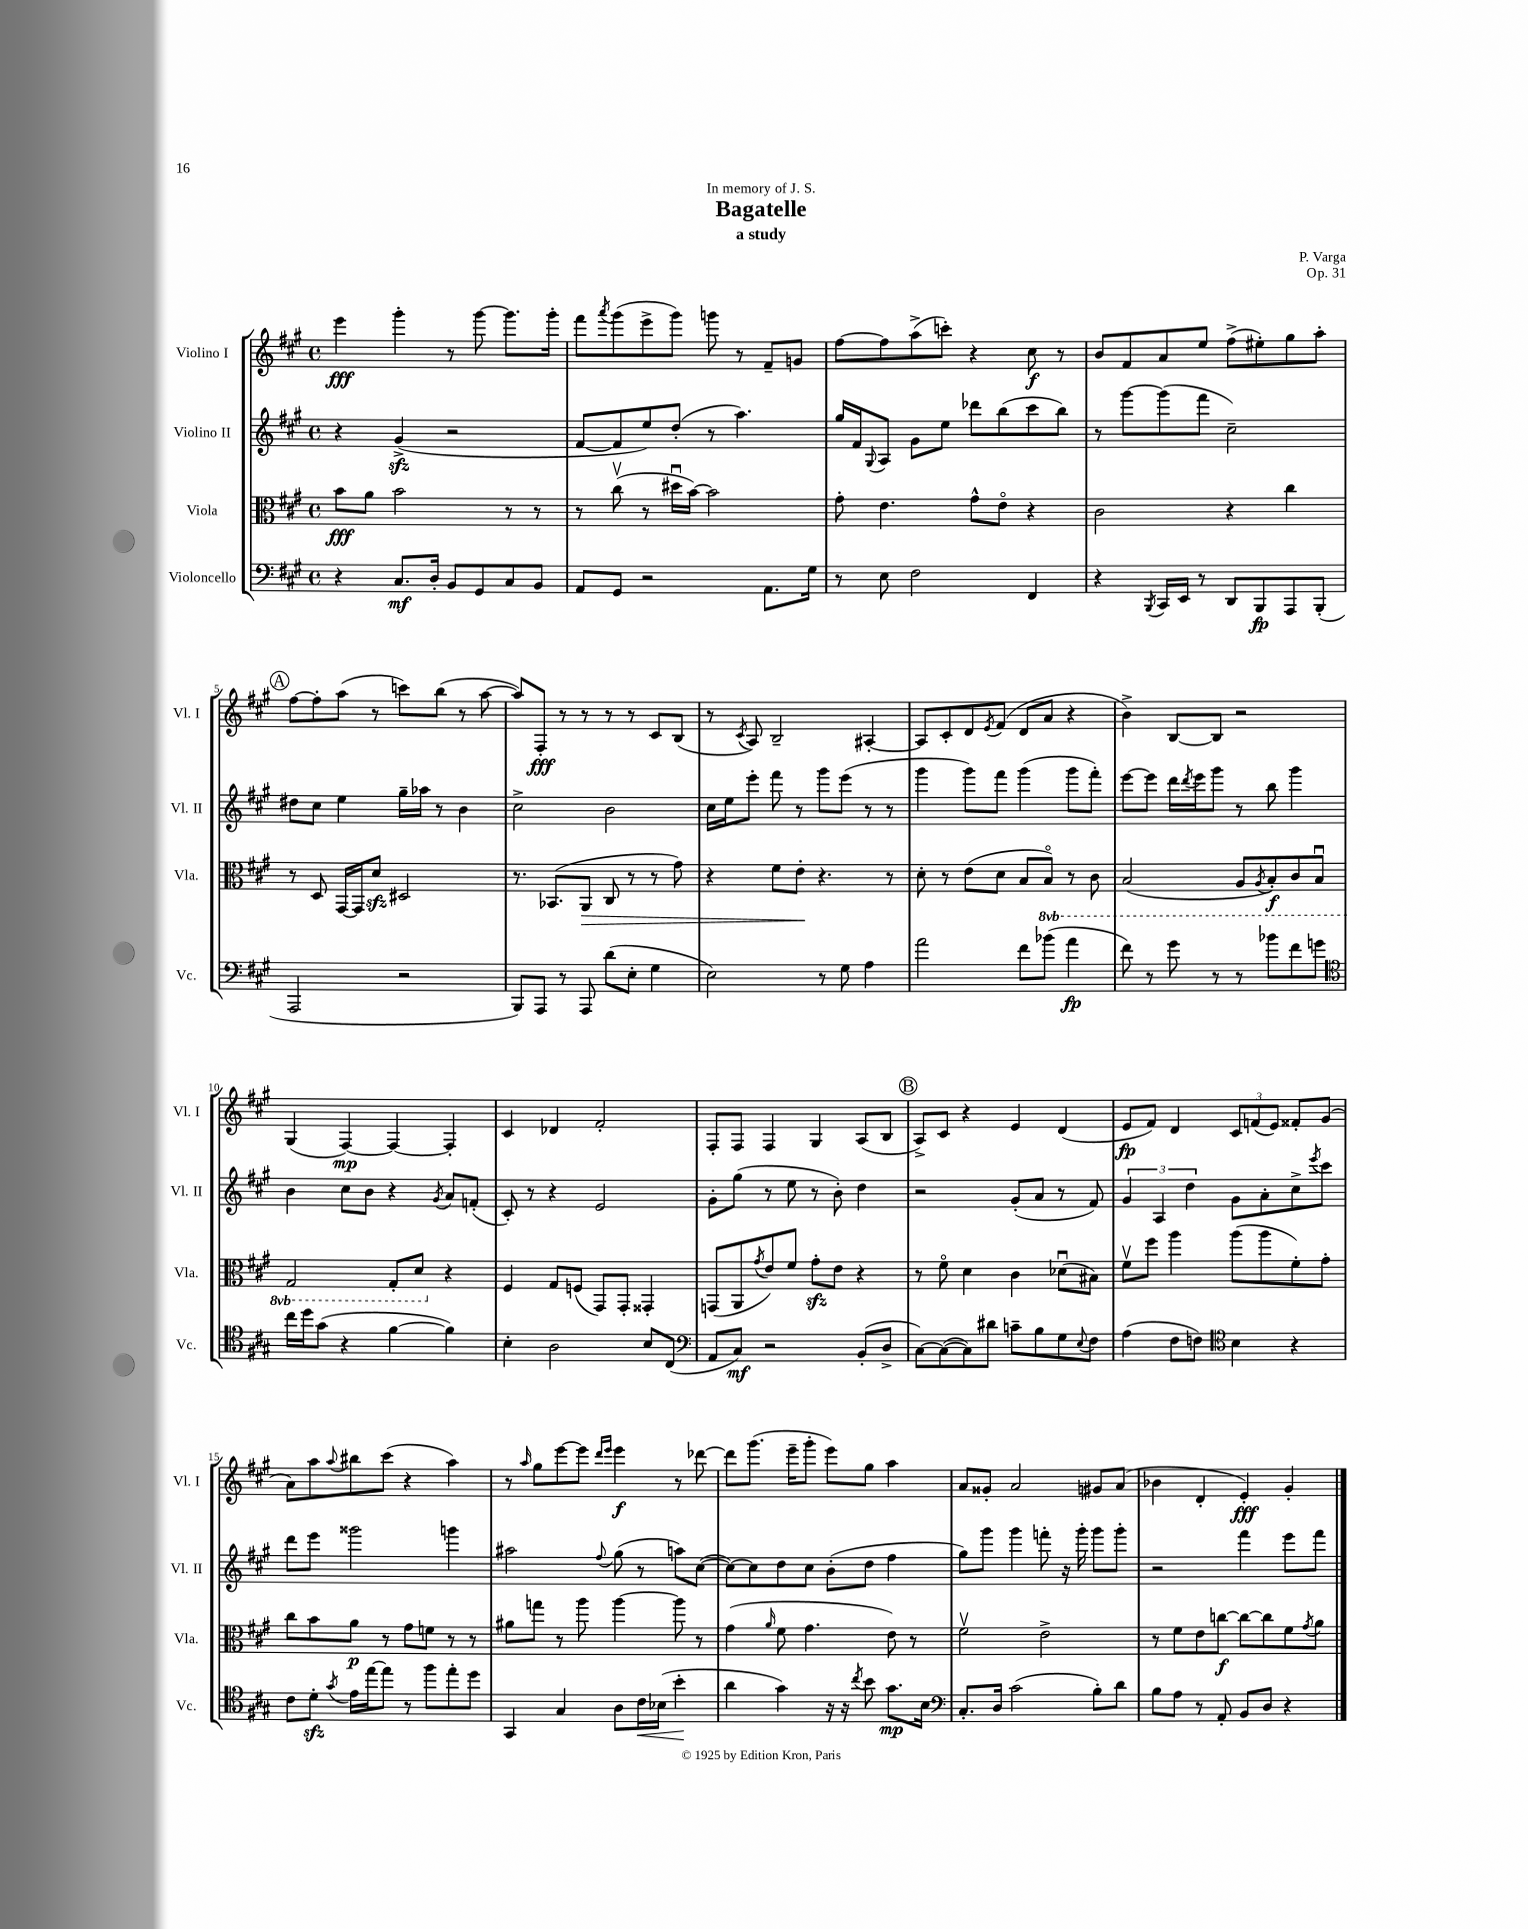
\header { title = "Bagatelle" composer = "P. Varga" subtitle = "a study" dedication = "In memory of J. S." opus = "Op. 31" }
<<
\new StaffGroup <<
\new Staff = "s0" \with { instrumentName = "Violino I" shortInstrumentName = "Vl. I" } {
    \clef treble \key a \major \defaultTimeSignature \time 4/4
    e'''4\fff gis'''4-. r8 gis'''8~ gis'''8. gis'''16-. |
    fis'''8 \acciaccatura { a'''8 } gis'''8( e'''8-> gis'''8) g'''8 r8 fis'8-- g'8 |
    fis''8~ fis''8 a''8->( c'''8-.) r4 cis''8\f r8 |
    b'8 fis'8 a'8 e''8 fis''8->( eis''8-.) gis''8 a''8-. |
    \mark \markup { \circle "A" } fis''8~ fis''8-. a''8( r8 c'''8) b''8( r8 a''8~ |
    a''8) fis8-.\fff r8 r8 r8 r8 cis'8 b8( |
    r8 \acciaccatura { cis'8 } a8) b2-- ais4~-. |
    ais8 cis'8-. d'8 \acciaccatura { e'8 } fis'8( d'8 a'8 r4 |
    b'4->) b8~ b8 r2 |
    gis4( fis4~\mp) fis4~ fis4-. |
    cis'4 des'4 fis'2-. |
    fis8-. fis8 fis4 gis4 a8( b8 |
    \mark \markup { \circle "B" } a8->) cis'8 r4 e'4 d'4( |
    e'8\fp fis'8) d'4 \tuplet 3/2 { cis'8 f'8( e'8) } fisis'8-. gis'8( |
    a'8) a''8 \appoggiatura { a''8 } bis''8 cis'''8( r4 a''4) |
    r8 \grace { a''16 } gis''8 e'''8~ e'''8 \grace { d'''16 e'''16 } e'''4\f r8 des'''8~ |
    des'''8 gis'''8.( e'''16-- gis'''8-. e'''8) gis''8 a''4 |
    a'8 gisis'8-. a'2 gis'8 a'8( |
    bes'4 d'4-. e'4-.\fff) gis'4-. \bar "|." |
}
\new Staff = "s1" \with { instrumentName = "Violino II" shortInstrumentName = "Vl. II" } {
    \clef treble \key a \major \defaultTimeSignature \time 4/4
    r4 gis'4->\sfz( r2 |
    fis'8~ fis'8 e''8) d''8-.( r8 a''4.) |
    gis''16 fis'16 \appoggiatura { gis8 } a8 gis'8 e''8 des'''8 b''8( cis'''8 b''8) |
    r8 gis'''8~ gis'''8( fis'''8 cis''2--) |
    \mark \markup { \circle "A" } dis''8 cis''8 e''4 gis''16-- aes''16 r8 b'4 |
    cis''2-> b'2 |
    cis''16 e''16 e'''8-. fis'''8 r8 gis'''8 e'''8( r8 r8 |
    gis'''4 gis'''8) fis'''8 gis'''4( gis'''8 fis'''8-.) |
    e'''8~ e'''8 d'''16 \acciaccatura { d'''8 } e'''16 gis'''8 r8 b''8 gis'''4 |
    b'4 cis''8 b'8 r4 \acciaccatura { gis'8 } a'8 f'8-.( |
    cis'8-.) r8 r4 e'2 |
    gis'8-. gis''8( r8 e''8 r8 b'8-.) d''4 |
    \mark \markup { \circle "B" } r2 gis'8-.( a'8 r8 fis'8) |
    \tuplet 3/2 { gis'4 a4 d''4 } gis'8 a'8-. cis''8-> \acciaccatura { e'''8 } cis'''8 |
    d'''8 e'''8 gisis'''2 g'''4 |
    ais''2 \appoggiatura { fis''8 } gis''8( r8 a''8) cis''8~( |
    cis''8~) cis''8 d''8 cis''8 b'8-.( d''8 fis''4 |
    gis''8) gis'''8 gis'''4 f'''8-. r16 gis'''16-. gis'''8 gis'''8-. |
    r2 fis'''4 e'''8 fis'''8 \bar "|." |
}
\new Staff = "s2" \with { instrumentName = "Viola" shortInstrumentName = "Vla." } {
    \clef alto \key a \major \defaultTimeSignature \time 4/4 \set Staff.ottavationMarkups = #ottavation-simple-ordinals
    b'8\fff a'8 b'2 r8 r8 |
    r8 cis''8\upbow( r8 dis''16\downbow b'16~) b'2 |
    gis'8-. e'4. gis'8-^ e'8\flageolet r4 |
    cis'2 r4 cis''4 |
    \mark \markup { \circle "A" } r8 d8 gis,16~ gis,16 d'8\sfz dis2 |
    r8. bes,8.( a,8\> cis8 r8 r8 gis'8) |
    r4 fis'8 e'8-.\! r4. r8 |
    d'8-. r8 e'8( d'8 b8 \ottava #-1 b,8\flageolet) r8 cis8 |
    b,2( a,8 \acciaccatura { a,8 } b,8-.\f) cis8 b,8\downbow |
    gis,2 gis,8-. d8 \ottava #0 r4 |
    fis4 gis8 f8( gis,8) gis,8-. gisis,4-. |
    g,8( a,8 \acciaccatura { gis'8 } e'8) fis'8 gis'8-.\sfz e'8 r4 |
    \mark \markup { \circle "B" } r8 fis'8\flageolet d'4 cis'4 des'8\downbow( bis8) |
    fis'8\upbow fis''8 a''4 a''8( a''8 fis'8-.) gis'8-. |
    cis''8 b'8 a'8\p r8 gis'8 f'8 r8 r8 |
    ais'8 g''8 r8 a''8 a''4~ a''8 r8 |
    gis'4( \grace { a'16 } fis'8 gis'4. e'8) r8 |
    fis'2\upbow e'2-> |
    r8 fis'8 e'8 c''8~\f c''8~ c''8 fis'8 \acciaccatura { gis'8 } a'8 \bar "|." |
}
\new Staff = "s3" \with { instrumentName = "Violoncello" shortInstrumentName = "Vc." } {
    \clef bass \key a \major \defaultTimeSignature \time 4/4
    r4 cis8.\mf d16-. b,8 gis,8 cis8 b,8 |
    a,8 gis,8 r2 a,8. gis16 |
    r8 e8 fis2 fis,4 |
    r4 \acciaccatura { b,,8 } cis,16 e,16 r8 d,8 b,,8\fp a,,8 b,,8-.( |
    \mark \markup { \circle "A" } a,,2 r2 |
    b,,8) a,,8 r8 a,,8 d'8( e8-. gis4 |
    e2) r8 gis8 a4 |
    a'2 fis'8 bes'8( a'4\fp |
    fis'8) r8 gis'8 r8 r8 bes'8 fis'8 g'8 |
    \clef tenor cis''16 d''16 gis'8( r4 fis'4~ fis'4) |
    b4-. a2 b8 cis8( |
    \clef bass a,8 cis8\mf) r2 b,8-.( d8-> |
    \mark \markup { \circle "B" } cis8~) cis8~( cis8) dis'8 c'8-- b8 gis8 \appoggiatura { e8 } fis8 |
    a4( fis8 f8) \clef tenor b4 r4 |
    cis'8 d'8-.\sfz \acciaccatura { gis'8 } e'16 e''16~ e''8 r8 fis''8 e''8-. d''8 |
    gis,4 gis4 a8 cis'16\< bes16( b'4-.\! |
    a'4 gis'4) r16 r16 \acciaccatura { cis''8 } b'8 gis'8.\mp b16 |
    \clef bass cis8.-. d16 cis'2( b8-.) d'8 |
    b8 a8 r8 a,8-. b,8 d8 r4 \bar "|." |
}
>>
>>
